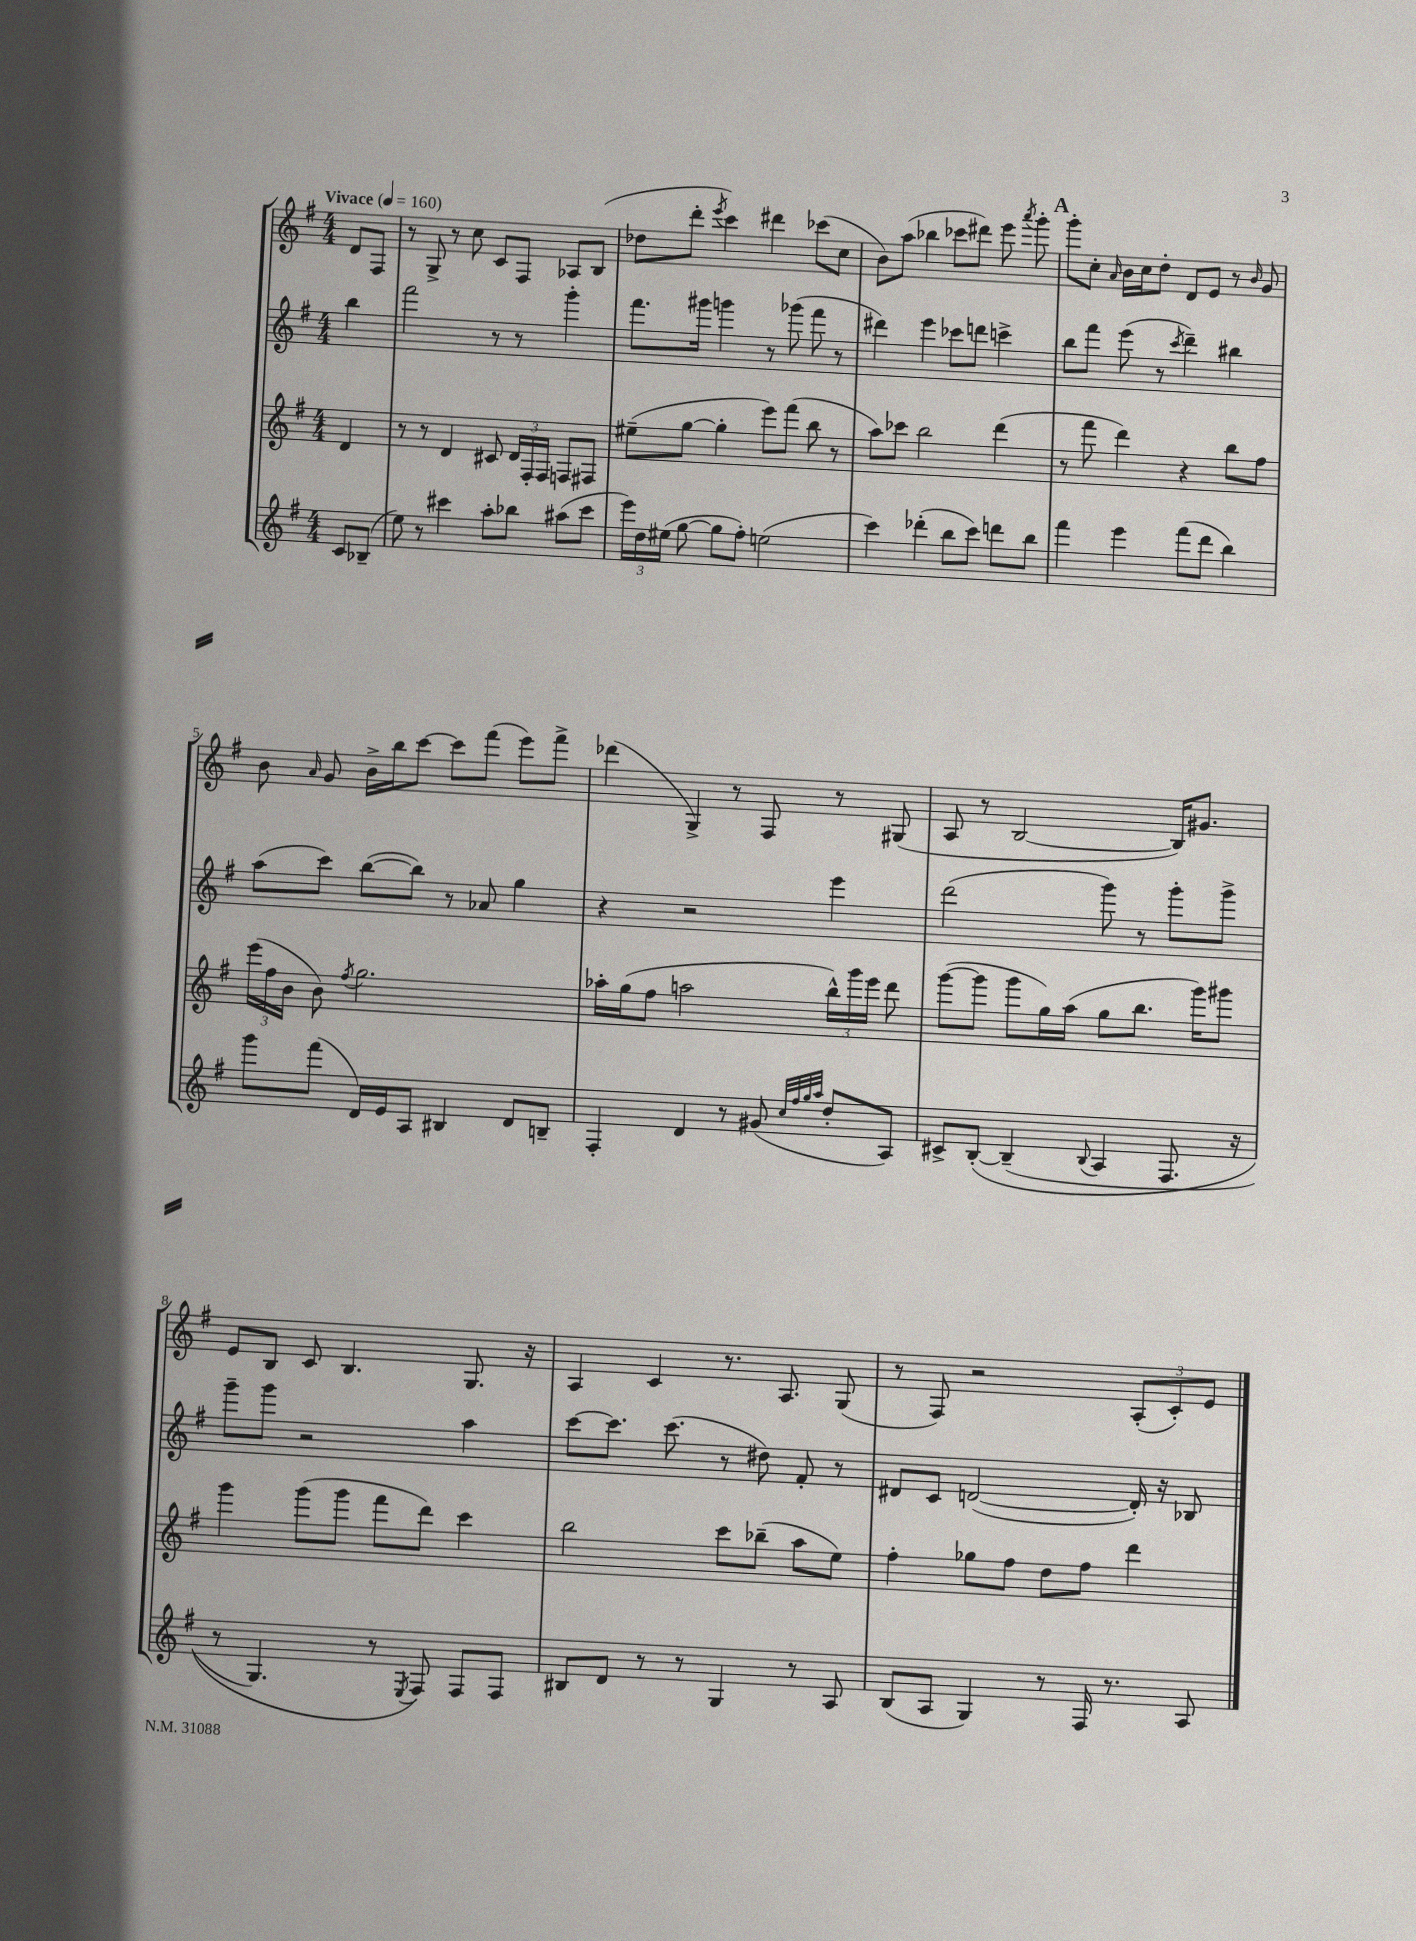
<<
\new StaffGroup <<
\new Staff = "s0" {
    \clef treble \key g \major \numericTimeSignature \time 4/4 \partial 4 \tempo "Vivace" 4 = 160
    \autoBeamOff d'8[ fis8] |
    r8 g8-> r8 c''8 c'8[ fis8] aes8[ b8]( |
    des''8[ d'''8]-. \acciaccatura { e'''8 } c'''4) dis'''4 ces'''8[( c''8] |
    b'8[) a''8]( bes''4 ces'''8[ dis'''8]) e'''8 \acciaccatura { a'''8 } g'''8-. |
    \mark \markup { \bold "A" } g'''8[-. c''8]-. \grace { a'16 } b'16[ c''16 d''8]-. d'8[ e'8] r8 \grace { b'16 } g'8 |
    b'8 \grace { a'16 } g'8 b'16[-> b''16 c'''8]~ c'''8[ fis'''8]( e'''8[) fis'''8]-> |
    des'''4( g4->) r8 fis8 r8 gis8( |
    a8 r8 b2~ b16[) gis'8.] |
    e'8[ b8] c'8 b4. g8. r16 |
    a4 c'4 r8. a8. g8( |
    r8 fis8) r2 \tuplet 3/2 { a8[-.( c'8-.) e'8] } \bar "|." |
}
\new Staff = "s1" {
    \clef treble \key g \major \numericTimeSignature \time 4/4 \partial 4
    \autoBeamOff b''4 |
    fis'''2 r8 r8 g'''4-. |
    fis'''8.[ gis'''16] g'''4 r8 ges'''8( fis'''8 r8 |
    dis'''4) e'''4 ces'''8[ d'''8] c'''4-> |
    \mark \markup { \bold "A" } b''8[ fis'''8] e'''8( r8 \acciaccatura { c'''8 } d'''4--) bis''4 |
    a''8[( c'''8]) b''8[~( b''8]) r8 aes'8 g''4 |
    r4 r2 e'''4 |
    d'''2( g'''8) r8 g'''8[-. g'''8]-> |
    g'''8[-- g'''8] r2 a''4 |
    c'''8[~ c'''8.] c'''8.( r8 dis''8) fis'8-. r8 |
    dis'8[ c'8] d'2~( d'16-.) r16 bes8 \bar "|." |
}
\new Staff = "s2" {
    \clef treble \key g \major \numericTimeSignature \time 4/4 \partial 4
    \autoBeamOff d'4 |
    r8 r8 d'4 cis'8 \tuplet 3/2 { d'16[ fis16-. fis16] } f8[ fis8] |
    eis''8[--( g''8]~ g''4-. e'''8[) fis'''8]( b''8 r8 |
    a''8[) ces'''8] b''2 d'''4( |
    \mark \markup { \bold "A" } r8 fis'''8 d'''4) r4 b''8[ fis''8] |
    \tuplet 3/2 { e'''16[( fis''16 b'16] } b'8) \acciaccatura { fis''8 } g''2. |
    aes''16[-. g''16( fis''8] a''2 \tuplet 3/2 { b''16[-^) g'''16 e'''16] } d'''8 |
    g'''8[~( g'''8] g'''8[ g''16) a''16]( g''8[ b''8.] g'''16[) gis'''8] |
    g'''4 g'''8[( g'''8] fis'''8[ d'''8]) c'''4 |
    b''2 c'''8[ bes''8]--( a''8[ e''8]) |
    fis''4-. ges''8[ fis''8] d''8[ fis''8] d'''4 \bar "|." |
}
\new Staff = "s3" {
    \clef treble \key g \major \numericTimeSignature \time 4/4 \partial 4
    \autoBeamOff c'8[ bes8]--( |
    e''8) r8 cis'''4 a''8[-. bes''8] ais''8[( cis'''8] |
    \tuplet 3/2 { e'''16[) d''16 eis''16]( } g''8~ g''8[ fis''8]-.) e''2( |
    c'''4) des'''4-.( b''8[ c'''8]) d'''8[ b''8] |
    \mark \markup { \bold "A" } fis'''4 e'''4 fis'''8[( d'''8] b''4) |
    g'''8[ fis'''8]( d'16[) e'16 a8] bis4 d'8[ b8]-- |
    fis4-. d'4 r8 gis'8( \grace { c''32[ fis''32 g''32 a''32] } d''8[-. a8]) |
    cis'8[-> b8]~-.\( b4--( \appoggiatura { b8 } a4 fis8. r16 |
    r8 g4.) r8 \acciaccatura { e8 } fis8\) fis8[ fis8] |
    bis8[ d'8] r8 r8 g4 r8 a8 |
    b8[( a8] g4) r8 fis16 r8. a8 \bar "|." |
}
>>
>>
